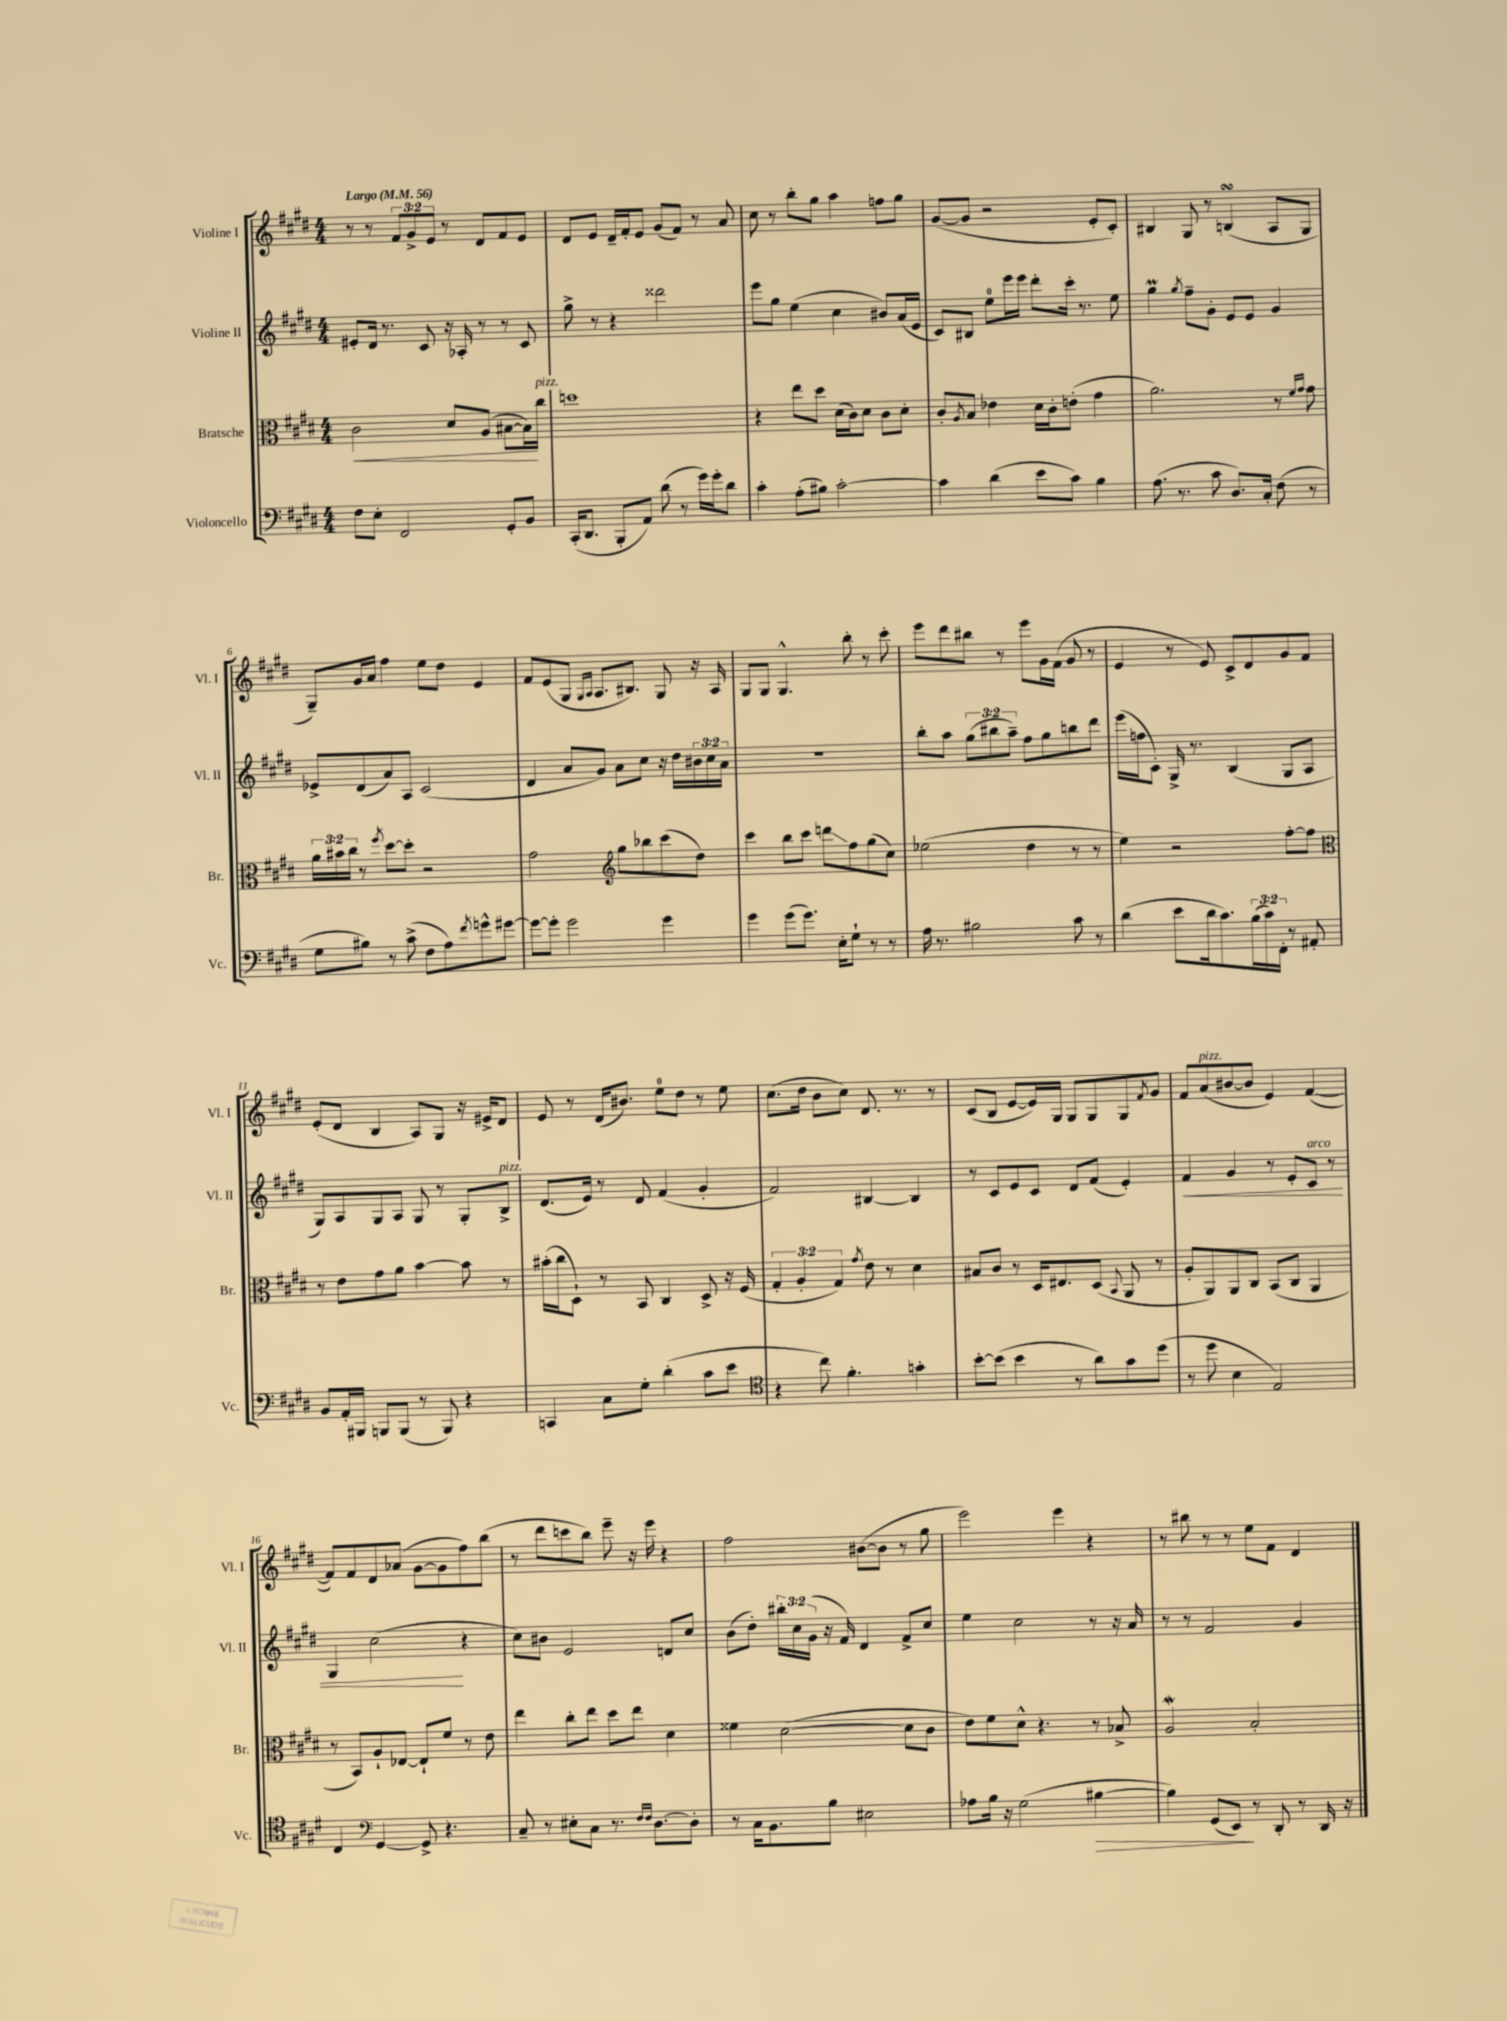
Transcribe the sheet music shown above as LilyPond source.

<<
\new StaffGroup <<
\new Staff = "s0" \with { instrumentName = "Violine I" shortInstrumentName = "Vl. I" } {
    \clef treble \key e \major \numericTimeSignature \time 4/4 \override Staff.TupletNumber.text = #tuplet-number::calc-fraction-text \tempo "Largo" 4 = 56
    r8 r8 \tuplet 3/2 { fis'8 gis'8-> e'8 } r8 dis'8 fis'8 e'8 |
    dis'8 e'8 dis'16-- fis'16-. e'8 gis'8( fis'8) r8 a'8 |
    cis''8 r8 b''8-. gis''8 a''4 f''8 gis''8 |
    gis'8~( gis'8 r2 e'8-. cis'8-.) |
    bis4 gis8 r8 b4\turn( a8 gis8 |
    gis8--) gis'16 a'16 fis''4 e''8 dis''8 e'4 |
    fis'8 e'8( gis8 \grace { gis16 a16 } a8. bis8.) gis8 r16 a16 |
    gis8 gis8 gis4.-^ b''8-. r8 cis'''8-. |
    e'''8 dis'''8 bis''8 r8 e'''8 gis'16 fis'16( gis'8 r8 |
    e'4 r8 e'8) cis'8-> dis'8 gis'8 fis'8 |
    e'8-.( dis'8 b4 a8) gis8 r16 eis'16-> dis'8 |
    e'8 r8 dis'16( bis'8.) e''8-0 dis''8 r8 e''8 |
    cis''8.( dis''16 b'8 cis''8) dis'8. r8. r8 |
    cis'8( b8 e'8~ e'16) gis16 gis8 gis8 gis8 \acciaccatura { fis'8 } gis'8 |
    fis'8 a'8^\markup { \italic "pizz." }( bis'8~ bis'8 e'4) fis'4~( |
    fis'8) fis'8 dis'8 aes'8( gis'8~ gis'8 fis''8) b''8( |
    r8 dis'''8 c'''8 b''8) e'''8-- r16 e'''16 r4 |
    fis''2 bis'8~( bis'8 r8 gis''8 |
    e'''2) e'''4 r4 |
    r8 bis''8 r8 r8 e''8 fis'8 dis'4 \bar "|." |
}
\new Staff = "s1" \with { instrumentName = "Violine II" shortInstrumentName = "Vl. II" } {
    \clef treble \key e \major \numericTimeSignature \time 4/4 \override Staff.TupletNumber.text = #tuplet-number::calc-fraction-text
    eis'8-. dis'16 r8. cis'8 r16 aes16-. r8 r8 cis'8 |
    gis''8-> r8 r4 disis'''2 |
    e'''8 gis''8 e''4( cis''4 bis'8) a'16( e'16 |
    cis'8) bis8 e''8-0 e'''16 e'''16 dis'''8-. cis'''16-. r8. e''8 |
    gis''4\prall \acciaccatura { gis''8 } fis''8-- gis'8-. e'8 e'8 gis'4 |
    ees'8-> dis'8( a'8) a8 cis'2( |
    dis'4 a'8 gis'8) a'8 cis''8 r16 dis''16 \tuplet 3/2 { bis'16 cis''16 a'16 } |
    R1 |
    b''8-. a''8 \tuplet 3/2 { gis''8( bis''8 a''8--) } fis''8 gis''8 b''8 dis'''8 |
    e'''16( f''16 cis'8-.) gis16-> r8. b4( gis8 a8 |
    gis8) a8 gis8 a8 gis8 r8 gis8-. b8->^\markup { \italic "pizz." } |
    dis'8.( e'16) r8 dis'8 fis'4( gis'4-. |
    fis'2) bis4~ bis4 |
    r8 cis'8 e'8 cis'8 dis'8 fis'8( e'4-.) |
    fis'4\< gis'4 r8 e'8-. cis'8^\markup { \italic "arco" } r8 |
    gis4 cis''2\!( r4 |
    cis''8) bis'8 e'2 d'8 cis''8 |
    b'8( dis''8-.) \tuplet 3/2 { bis''16-. cis''16 gis'16( } r16 fis'16) dis'4 fis'8-> cis''8 |
    e''4 cis''2 r8 r16 a'16 |
    r8 r8 fis'2 gis'4 \bar "|." |
}
\new Staff = "s2" \with { instrumentName = "Bratsche" shortInstrumentName = "Br." } {
    \clef alto \key e \major \numericTimeSignature \time 4/4 \override Staff.TupletNumber.text = #tuplet-number::calc-fraction-text
    cis'2\< dis'8 a8( bis8~ bis16\!) cis''16^\markup { \italic "pizz." } |
    d''1 |
    r4 e''8 dis''8 dis'16( cis'16) dis'8 cis'8 dis'8-. |
    cis'8-. \acciaccatura { a8 } b8 ees'4 dis'16 cis'16-. e'8-.( gis'4 |
    a'2.) r8 \grace { fis'16 gis'16 } gis'8 |
    \tuplet 3/2 { a'16 bis'16 cis''16 } r8 \acciaccatura { fis''8 } dis''8~ dis''8-. r2 |
    gis'2 \clef treble gis''8 bes''8 cis'''8( dis''8) |
    cis'''4 b''8 cis'''8 d'''8\glissando fis''8 gis''8( cis''8) |
    ees''2( dis''4 r8 r8 |
    e''4) r2 fis''8~-. fis''8 |
    \clef alto r8 e'8 gis'8 a'8 b'4~ b'8 r8 |
    bis'16-.( cis''16 dis8-!) r8 b,8 cis4 dis8-> r16 fis16( |
    \tuplet 3/2 { gis4-. a4-. gis4) } \acciaccatura { gis'8 } e'8 r8 dis'4 |
    bis8 cis'8 r8 dis16 eis8. dis8( \appoggiatura { b,8 } a,8 r8 |
    a8-. a,8) a,8 cis8 b,8( cis8 a,4 |
    r8 b,8) a8-! ees8~ ees8-! fis'8 r8 e'8 |
    e''4 cis''8-. e''8 dis''8 e''8 dis'4 |
    fisis'4 dis'2~( dis'8 cis'8 |
    e'8) fis'8 dis'8-^ r4. r8 bes8-> |
    a2\mordent b2-. \bar "|." |
}
\new Staff = "s3" \with { instrumentName = "Violoncello" shortInstrumentName = "Vc." } {
    \clef bass \key e \major \numericTimeSignature \time 4/4 \override Staff.TupletNumber.text = #tuplet-number::calc-fraction-text
    fis8 e8-. fis,2 gis,8-. b,8 |
    cis,16-.( dis,8. b,,8-. a,8) dis'8( r8 gis'16) gis'16-. dis'8 |
    cis'4-. a8-.( bis8) cis'2~-. |
    cis'4 dis'4( e'8 cis'8) b4 |
    a8.( r8. cis'8 dis8.) cis16-. fis8( r8 |
    gis8 bis8) r8 cis'8->( fis8 a8) \acciaccatura { fis'8 } g'8-^ gis'8~ |
    gis'8~ gis'8-. gis'2 gis'4 |
    gis'4 gis'8( gis'8.) e16-. gis8-! r8 r8 |
    a16 r8. bis2 cis'8 r8 |
    dis'4( e'8 dis'16 cis'8.) \tuplet 3/2 { b16( cis'16) fis,16-. } r8 ais,8-. |
    b,8 a,16-. bis,,16 b,,8 b,,8( r8 b,,8) r4 |
    c,4 cis8 gis8-. dis'4-.( cis'8 e'8 |
    \clef tenor r4 cis''8) fis'4.-. g'4-. |
    b'8~-. b'8( b'4 r8 a'8) gis'8 dis''8( |
    r8 dis''8 b4 e2) |
    cis4 \clef bass gis,4~ gis,8-> r4. |
    cis8-- r8 eis8-. cis8 r8. \grace { fis16 fis16 } dis8.~ dis8-. |
    r8 cis16 b,8. b8 eis2 |
    aes8 b16 r16 gis2( bis4~\> |
    bis4) gis,8( e,8\!) r8 dis,8-. r8 dis,16 r16 \bar "|." |
}
>>
>>
